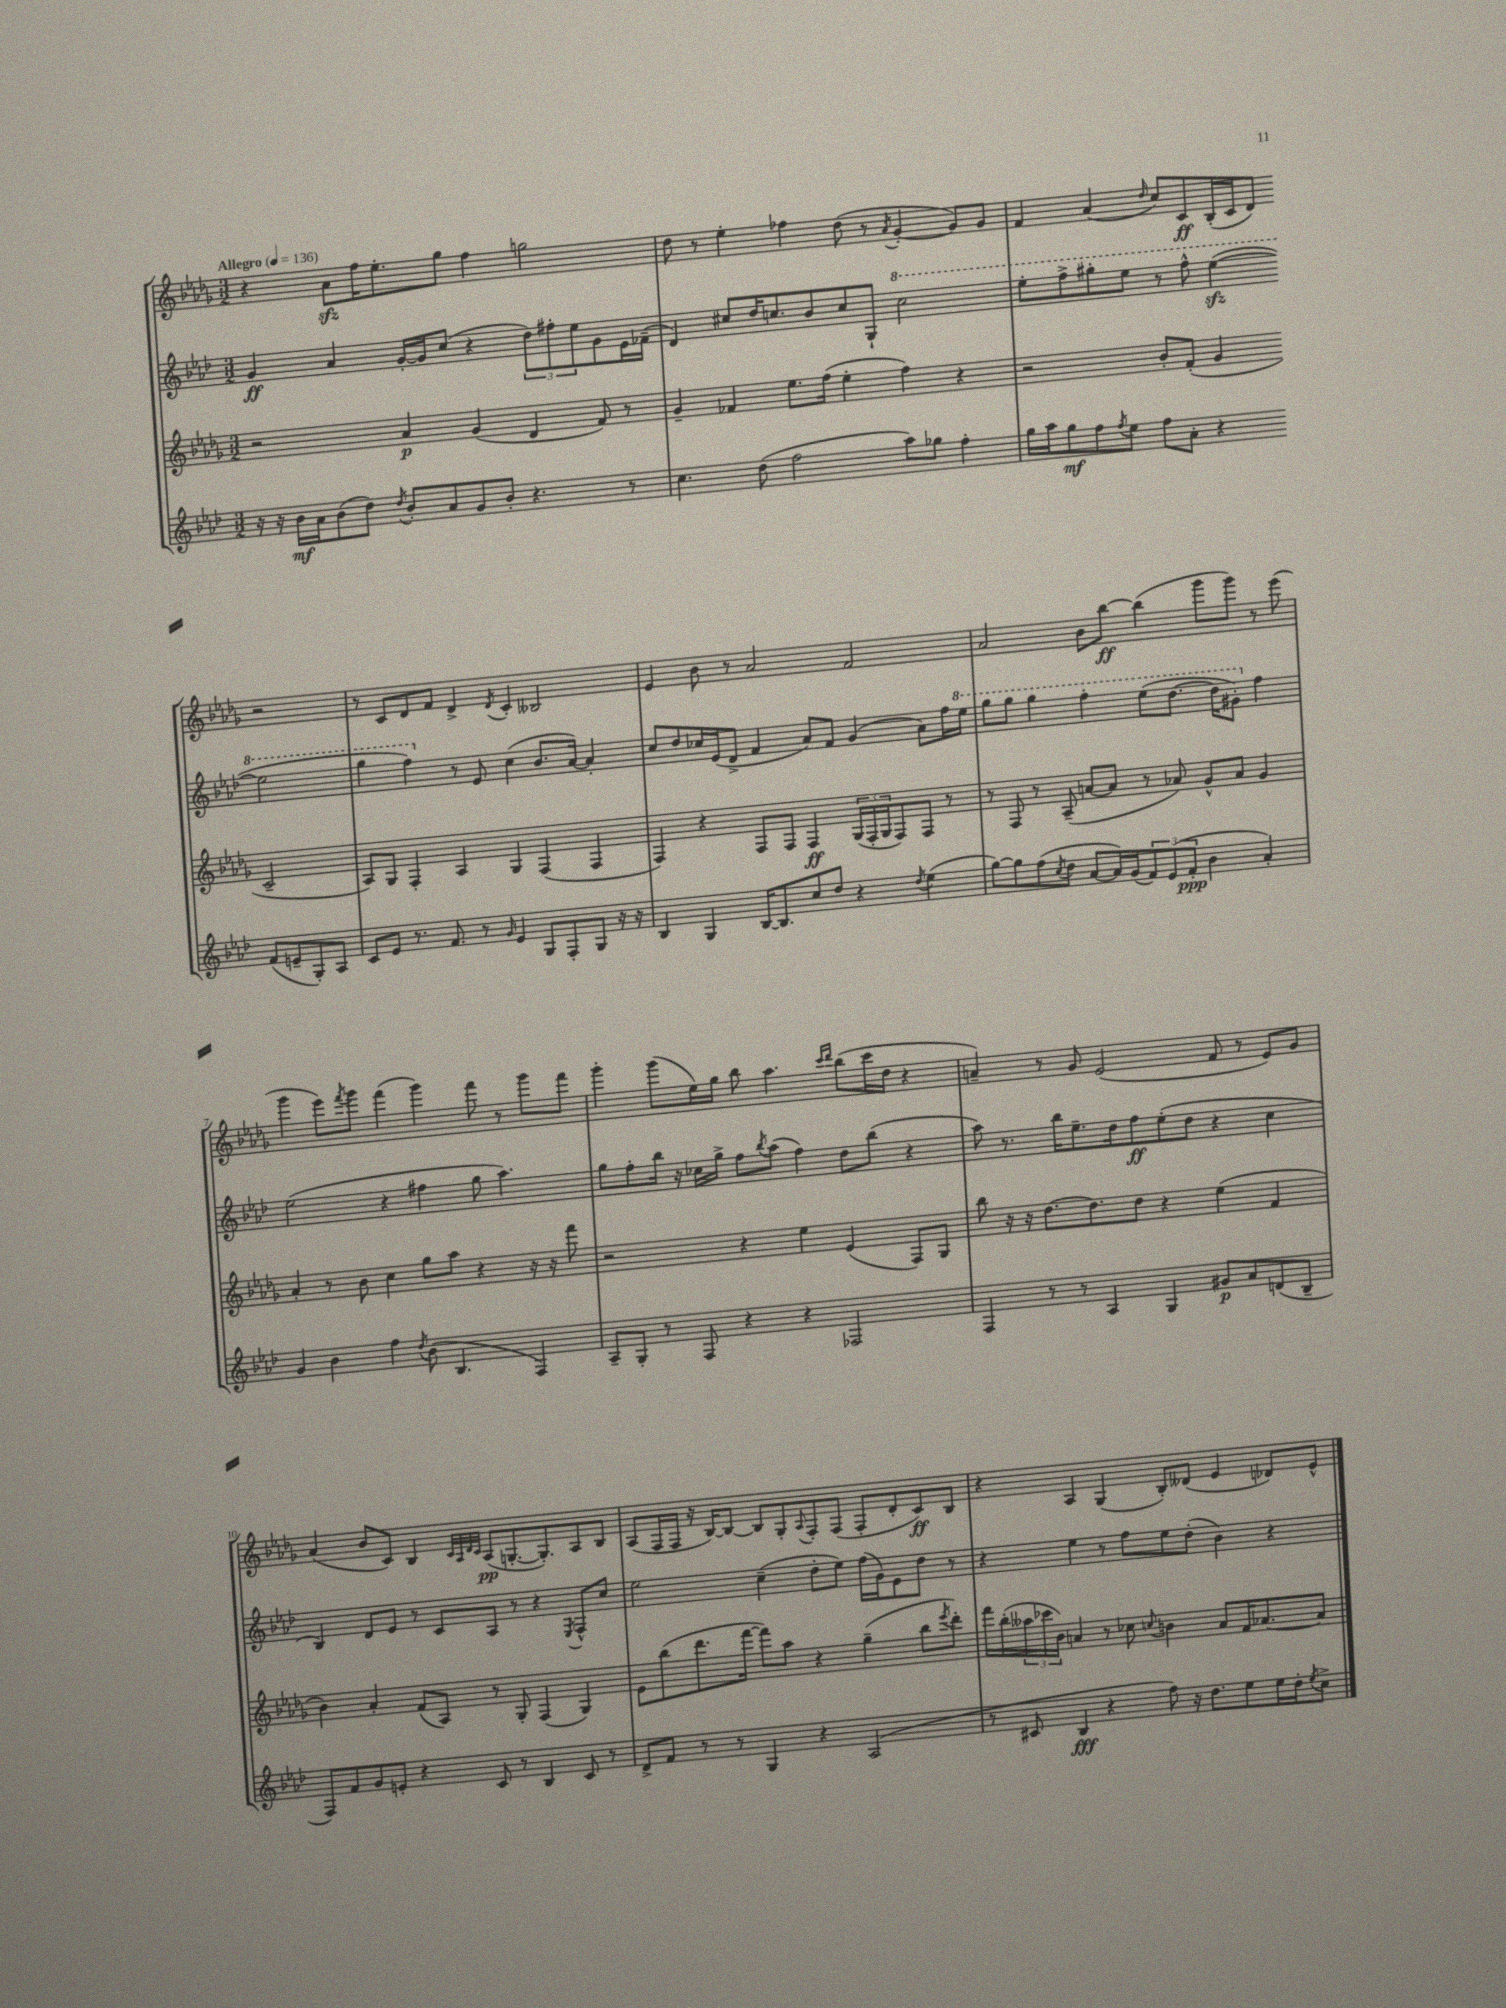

**kern	**dynam	**kern	**dynam	**kern	**dynam	**kern	**dynam
*part4	*part4	*part3	*part3	*part2	*part2	*part1	*part1
*staff4	*staff4	*staff3	*staff3	*staff2	*staff2	*staff1	*staff1
*clefG2	*	*clefG2	*	*clefG2	*	*clefG2	*
*k[b-e-a-d-]	*	*k[b-e-a-d-g-]	*	*k[b-e-a-d-]	*	*k[b-e-a-d-g-]	*
*M3/2	*	*M3/2	*	*M3/2	*	*M3/2	*
*MM136	*	*MM136	*	*MM136	*	*MM136	*
=1	=1	=1	=1	=1	=1	=1	=1
!	!	!	!	!	!	!LO:TX:a:B:t=Allegro	!
16r	.	2r	.	4g/	ff	4r	.
16r	.	.	.	.	.	.	.
16b-\LL	mf	.	.	.	.	.	.
16a-\J	.	.	.	.	.	.	.
(8b-\	.	.	.	4a-/	.	8a-zz\L	.
8dd-\J)	.	.	.	.	.	16ff\K	.
.	.	.	.	.	.	8.ee-'\	.
8qdd-/	.	.	.	.	.	.	.
8b-'/L	.	4a-/	p	[16g'/LL	.	.	.
.	.	.	.	16g/J]	.	.	.
8a-/	.	.	.	(8cc/J	.	8gg-\J	.
8g/	.	(4g-/	.	4r	.	4ff\	.
8b-'/J	.	.	.	.	.	.	.
4.r	.	4d-/	.	12dd-\L)	.	2ggn\	.
.	.	.	.	12ff#X'\	.	.	.
.	.	.	.	12ee-\	.	.	.
.	.	8f/)	.	8g\	.	.	.
8r	.	8r	.	16e-\L	.	.	.
.	.	.	.	(16f-X~\JJ	.	.	.
=2	=2	=2	=2	=2	=2	=2	=2
4.cc\	.	4g-~/	.	4d-/)	.	8dd-\	.
.	.	.	.	.	.	8r	.
.	.	4f-X/	.	8cc#X/L	.	4ee-'\	.
(8dd-\	.	.	.	16dd-/K	.	.	.
.	.	.	.	8.ccn/	.	.	.
2ff\	.	8.ee-\L	.	.	.	4ff-X\	.
.	.	.	.	8b-/	.	.	.
.	.	(16ff\Jk	.	.	.	.	.
.	.	4ee-'\	.	8cc/	.	(8dd-\	.
.	.	.	.	8G`/J	.	8r	.
.	.	.	.	.	.	8qa-/	.
*	*	*	*	*8va	*	*	*
8aa-\L)	.	4ff\)	.	2ccc\	.	[4g-'/	.
8gg-X\J	.	.	.	.	.	.	.
4ff'\	.	4r	.	.	.	8g-/L])	.
.	.	.	.	.	.	8g-/J	.
=3	=3	=3	=3	=3	=3	=3	=3
16gg\LL	.	2r	.	8eee-'\L	.	4f/	.
16aa-\J	.	.	.	.	.	.	.
8gg\	mf	.	.	8fff^\	.	.	.
8ff\	.	.	.	8ggg#X'\	.	(4a-/	.
8qff/	.	.	.	.	.	.	.
8ee-\J	.	.	.	8eee-\J	.	.	.
.	.	.	.	.	.	16qqdd-/	.
8ff\L	.	8b-'/L	.	8r	.	8cc/L)	.
8a-'\J	.	(8f'/J	.	8fff^^\	.	8c/	ff
4r	.	4g-/	.	([4eee-zz\	.	(16B-'/L	.
.	.	.	.	.	.	16c/J	.
.	.	.	.	.	.	8d-/J)	.
(8f/L	.	2c~/	.	2eee-\]	.	2r	.
8en~/	.	.	.	.	.	.	.
8G'/)	.	.	.	.	.	.	.
8A-/J	.	.	.	.	.	.	.
!!LO:LB:g=z
=4	=4	=4	=4	=4	=4	=4	=4
8c/L	.	8A-/L)	.	4ggg\	.	8r	.
8e-/J	.	8G-/J	.	.	.	8c/L	.
8.r	.	4F'/	.	4fff\)	.	8d-/	.
.	.	.	.	.	.	8f/J	.
8.f/	.	.	.	.	.	.	.
*	*	*	*	*X8va	*	*	*
.	.	4A-/	.	8r	.	4d-^/	.
8r	.	.	.	8e-/	.	.	.
16qqg/	.	.	.	.	.	8qd-/	.
4e-/	.	4G-/	.	(4cc\	.	4c'/	.
8G/L	.	(4F/	.	8.b-/L	.	2B--X/	.
8F'/	.	.	.	.	.	.	.
.	.	.	.	[16a-/Jk)	.	.	.
8G/J	.	4F/	.	4a-'/]	.	.	.
16r	.	.	.	.	.	.	.
16r	.	.	.	.	.	.	.
=5	=5	=5	=5	=5	=5	=5	=5
4B-/	.	4F/)	.	8cc/L	.	4e-/	.
.	.	.	.	8dd-/	.	.	.
4G/	.	4r	.	16cc-X/L	.	8b-\	.
.	.	.	.	(16e-/J	.	.	.
.	.	.	.	8d-^/J	.	8r	.
[16B-/KL	.	8F/L	.	4f/	.	2a-/	.
8.B-/]	.	.	.	.	.	.	.
.	.	8F/J	.	.	.	.	.
8cc/	.	4F/	ff	8a-/L)	.	.	.
8dd-/J	.	.	.	8f/J	.	.	.
4r	.	(24G-/LL	.	(4g/	.	2f/	.
.	.	24F'/	.	.	.	.	.
.	.	24G-/J	.	.	.	.	.
.	.	8F/)	.	.	.	.	.
8qdd-/	.	.	.	.	.	.	.
(4ee-\	.	8F/J	.	8a-\L)	.	.	.
.	.	8r	.	16ff\L	.	.	.
*	*	*	*	*8va	*	*	*
.	.	.	.	16eee-\JJ	.	.	.
=6	=6	=6	=6	=6	=6	=6	=6
[8gg\L)	.	8r	.	8ggg\L	.	2a-/	.
8gg\]	.	8F/	.	8ggg\J	.	.	.
(8ff\	.	8r	.	4ggg\	.	.	.
8qcc/	.	.	.	.	.	.	.
8dd-\J	.	(8A-~/	.	.	.	.	.
[8a-/L	.	[8an/L	.	4fff'\	.	8b-\L	.
16a-/L])	.	8a/J]	.	.	.	[8bb-\J	ff
(16g/J	.	.	.	.	.	.	.
12f/)	.	8r	.	(8eee-\L	.	(4bb-\]	.
(12e-/	.	.	.	.	.	.	.
.	.	8a-X/)	.	[8.ddd-\J	.	.	.
12f'/J	ppp	.	.	.	.	.	.
4b-\	.	8g-^^/L	.	.	.	8ggg-\L	.
.	.	.	.	16ddd-\KL]	.	.	.
.	.	8a-/J	.	8gg#X'\J)	.	8ggg-\J)	.
*	*	*	*	*X8va	*	*	*
4a-'/)	.	4g-/	.	4ff\	.	8r	.
.	.	.	.	.	.	(8eee-\	.
!!LO:LB:g=z
=7	=7	=7	=7	=7	=7	=7	=7
4g/	.	4a-'/	.	(2ee-\	.	4ggg-\	.
4b-\	.	8r	.	.	.	8eee-\L)	.
.	.	.	.	.	.	8qfff/	.
.	.	8b-\	.	.	.	8ggg-\J	.
4ff\	.	4cc\	.	4r	.	(4fff\	.
8qdd-/	.	.	.	.	.	.	.
(8b-\	.	8gg-\L	.	4ff#X\	.	4ggg-\)	.
4.B-/	.	8aa-\J	.	.	.	.	.
.	.	4r	.	8gg\	.	8fff\	.
.	.	.	.	4.aa-\)	.	8r	.
4F/)	.	16r	.	.	.	8ggg-\L	.
.	.	16r	.	.	.	.	.
.	.	8fff\	.	.	.	8fff\J	.
=8	=8	=8	=8	=8	=8	=8	=8
8A-~/L	.	2r	.	8gg\L	.	4ggg-'\	.
8G'/J	.	.	.	8ff'\	.	.	.
8r	.	.	.	16bb-\Jk	.	(8ggg-\L	.
.	.	.	.	16r	.	.	.
8F/	.	.	.	16cc-X\LL	.	16ee-\L)	.
.	.	.	.	16gg^\JJ	.	16gg-\JJ	.
4r	.	4r	.	8ff\L	.	8bb-\	.
.	.	.	.	8qbb-/	.	.	.
.	.	.	.	(8aa-\J	.	4.aa-\	.
4r	.	4ee-\	.	4ff\)	.	.	.
.	.	.	.	.	.	16qqccc/LL	.
.	.	.	.	.	.	16qqddd-/JJ	.
2F-X/	.	(4e-/	.	8dd-\L	.	(8bb-\L	.
.	.	.	.	(8bb-\J	.	16ccc\L	.
.	.	.	.	.	.	16dd-\JJ	.
.	.	8F/L)	.	4r	.	4r	.
.	.	8G-/J	.	.	.	.	.
=9	=9	=9	=9	=9	=9	=9	=9
4F/	.	8bb-\	.	8aa-\)	.	4an~/)	.
.	.	16r	.	8.r	.	.	.
.	.	16r	.	.	.	.	.
8r	.	[8.dd-\L	.	.	.	8r	.
.	.	.	.	16bb-\KL	.	.	.
8r	.	.	.	8.ee-~\	.	8g-/	.
.	.	8.dd-\]	.	.	.	.	.
4A-/	.	.	.	.	.	(2e-/	.
.	.	.	.	16dd-\k	.	.	.
.	.	8dd-\J	.	8ff\	ff	.	.
4G/	.	4r	.	(8ee-'\	.	.	.
.	.	.	.	8dd-\J	.	.	.
8g#X/L	p	(4ee-\	.	4r	.	8f/	.
8a-/	.	.	.	.	.	8r	.
(8dn/	.	4f/	.	4cc\	.	8e-/L)	.
8B-~/J	.	.	.	.	.	8g-/J	.
!!LO:LB:g=z
=10	=10	=10	=10	=10	=10	=10	=10
8F/L)	.	4b-\)	.	4B-/)	.	(4a-/	.
8f/	.	.	.	.	.	.	.
8g/	.	4a-'/	.	8d-/L	.	8b-/L	.
8en'/J	.	.	.	8e-/J	.	8c/J)	.
4r	.	(8f/L	.	8r	.	4B-/	.
.	.	8A-/J)	.	8c/L	.	.	.
.	.	.	.	.	.	32qqc/LLL	.
.	.	.	.	.	.	32qqA-/	.
.	.	.	.	.	.	32qqd-/	.
.	.	.	.	.	.	32qqc/JJJ	.
8c/	.	8r	.	8A-/J	.	(8A-/L	pp
8r	.	8G-'/	.	8r	.	[8.Gn'/	.
4B-/	.	(4F/	.	4r	.	.	.
.	.	.	.	.	.	8.G'/])	.
.	.	.	.	8qE-/	.	.	.
8c/	.	4G-/)	.	8F^^/L	.	8A-/	.
8r	.	.	.	8cc/J	.	8B-/J	.
=11	=11	=11	=11	=11	=11	=11	=11
8d-^/L	.	8e-\L	.	2ee-\	.	(8A-/L	.
8f/J	.	(8bb-\	.	.	.	16F/L	.
.	.	.	.	.	.	16F/JJ	.
8r	.	8.ddd-\	.	.	.	16r	.
.	.	.	.	.	.	[16B-/KL)	.
8r	.	.	.	.	.	8B-/J_	.
.	.	[16fff\Jk	.	.	.	.	.
4G/	.	8fff\L])	.	(4cc~\	.	8B-/L]	.
.	.	8aa-\J	.	.	.	8G-'/	.
.	.	.	.	.	.	8qqA-/	.
4r	.	4r	.	8dd-'\L	.	8F'/	.
.	.	.	.	8ee-\J)	.	(8F/J	.
(2A-/	.	(4gg-~\	.	(16ff\LL	.	8F'/L	.
.	.	.	.	16g\J)	.	.	.
.	.	.	.	8e-\	.	8d-'/	.
.	.	8bb-\L	.	8dd-\J	.	8c/)	ff
.	.	8qeee-/	.	.	.	.	.
.	.	8ddd-'\J)	.	8r	.	8B-/J	.
=12	=12	=12	=12	=12	=12	=12	=12
8r	.	16fff\LL	.	4r	.	4r	.
.	.	(16bb-'\	.	.	.	.	.
8c#X/	.	24aa--X\	.	.	.	.	.
.	.	24ccc-X\	.	.	.	.	.
.	.	24b-\JJ)	.	.	.	.	.
4B-/	fff	4an/	.	4ee-\	.	4A-/	.
4r	.	8r	.	8r	.	(4G-/	.
.	.	8cc-X\	.	8ff\L	.	.	.
.	.	8qqccn/	.	.	.	.	.
8ff\)	.	4bn\	.	8ee-\	.	8B-'/L)	.
16r	.	.	.	(8dd-'\J	.	(8d--X/J	.
8.dd-\L	.	.	.	.	.	.	.
.	.	8a/L	.	4b-\)	.	4e-/	.
8ee-\	.	16f/K	.	.	.	.	.
.	.	[8.a-X/	.	.	.	.	.
16ee-\L	.	.	.	4r	.	8d-X/L)	.
16dd-'\J	.	.	.	.	.	.	.
8qee-/	.	.	.	.	.	.	.
8cc^\J	.	8a-/J]	.	.	.	8e-^^/J	.
==	==	==	==	==	==	==	==
*-	*-	*-	*-	*-	*-	*-	*-
